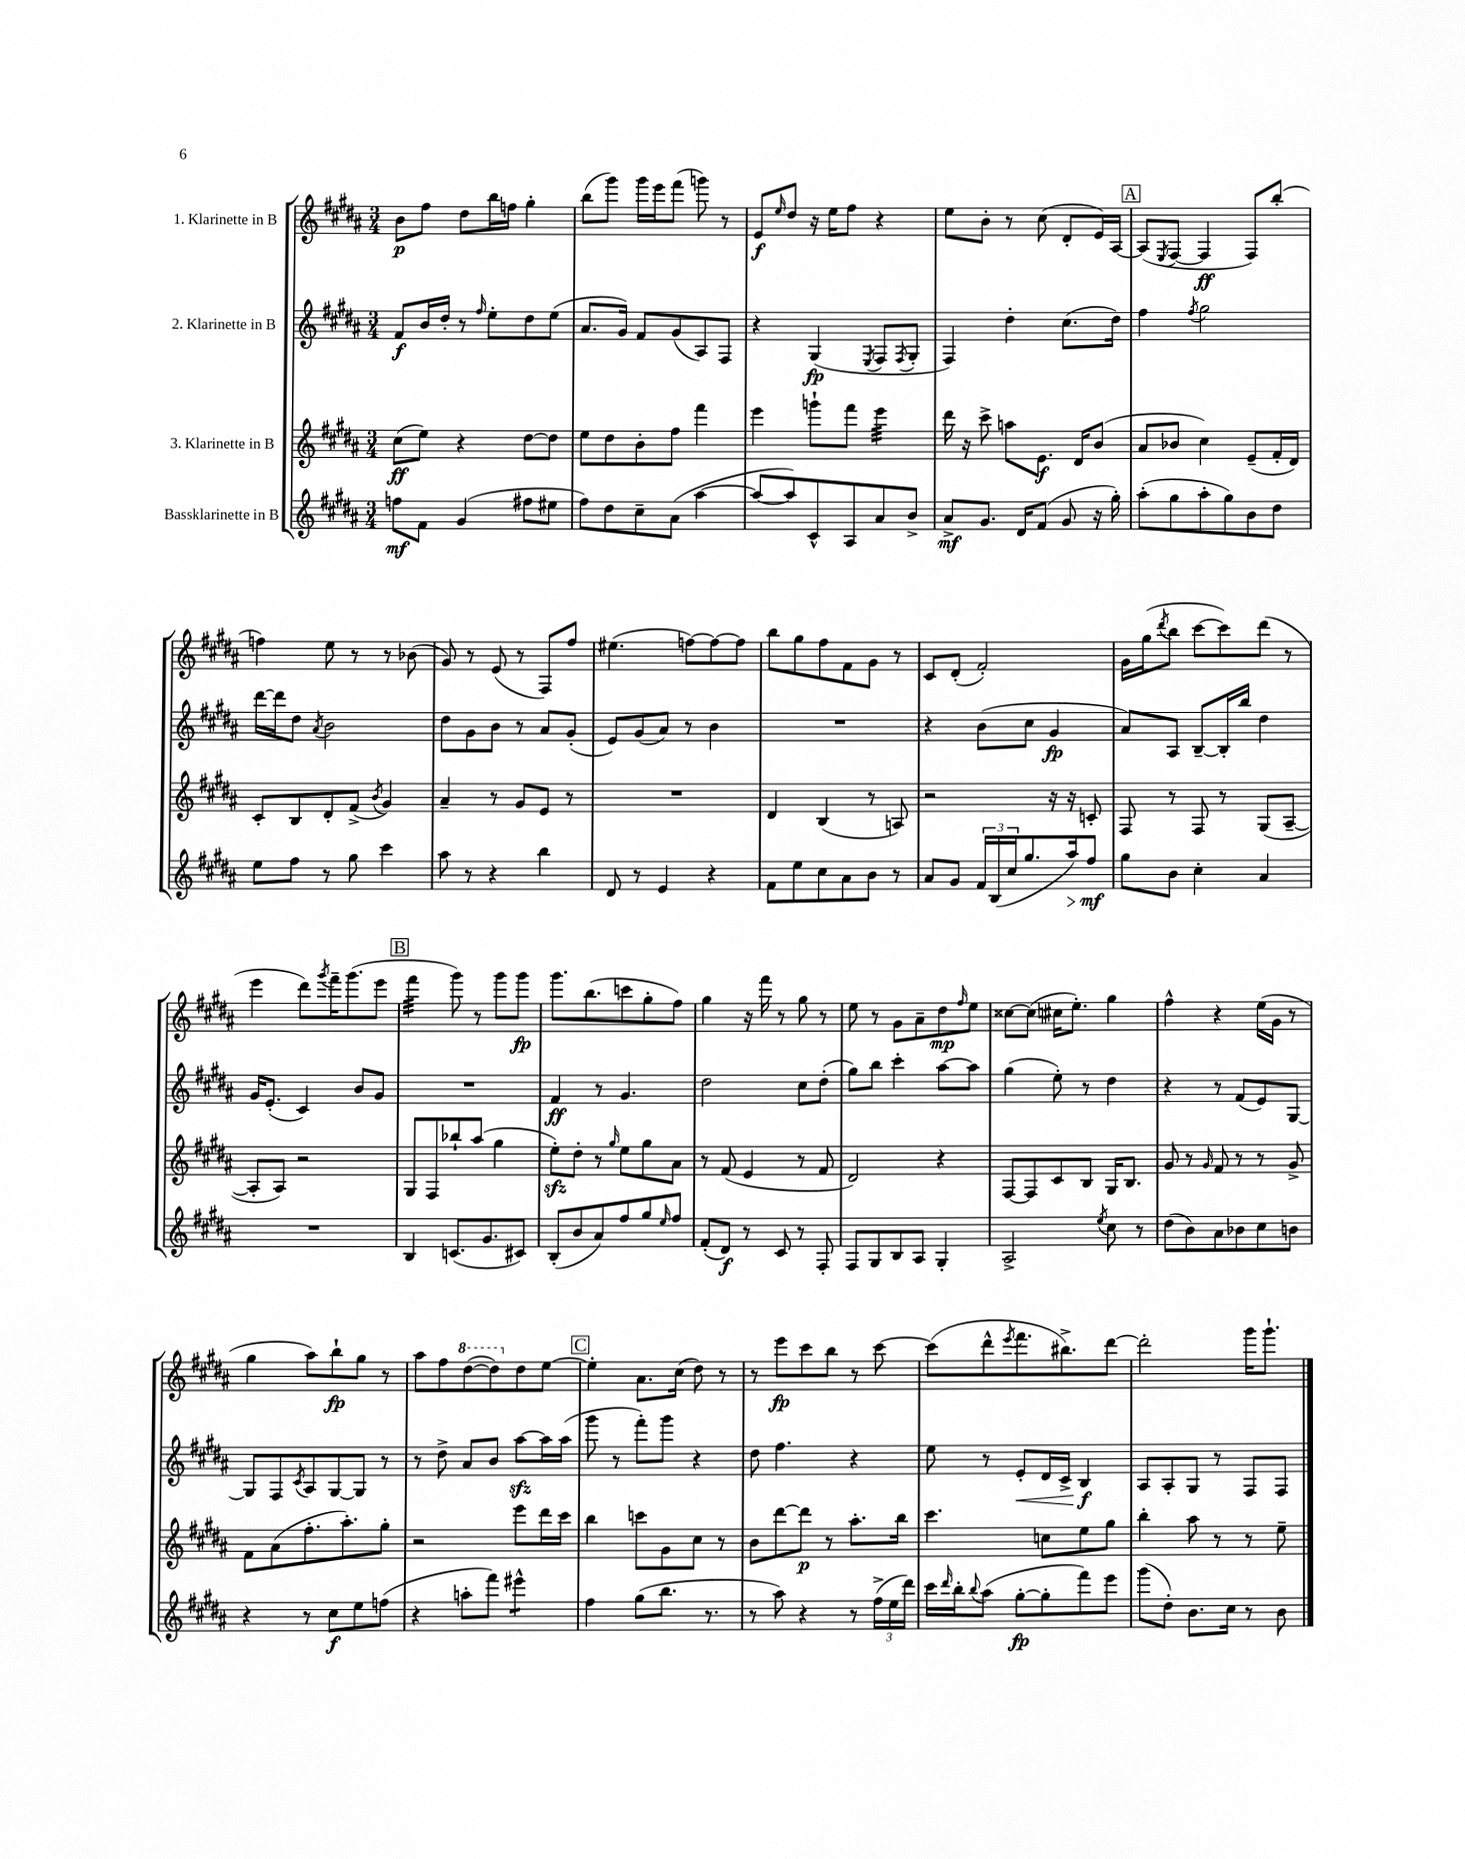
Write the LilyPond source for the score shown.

<<
\new StaffGroup <<
\new Staff = "s0" \with { instrumentName = "1. Klarinette in B" } {
    \clef treble \key b \major \numericTimeSignature \time 3/4
    b'8\p fis''8 dis''8 b''16 f''16 gis''4-. |
    b''8( gis'''8) gis'''16 e'''16 fis'''8( g'''8) r8 |
    e'8\f \grace { e''16 } dis''8 r16 e''16 fis''8 r4 |
    e''8 b'8-. r8 cis''8( dis'8-. e'16) ais16~ |
    \mark \markup { \box "A" } ais8( \acciaccatura { e8 } fis8~ fis4\ff fis8) b''8-.( |
    f''4) e''8 r8 r8 bes'8( |
    gis'8) r8 e'8( r8 fis8) fis''8 |
    eis''4.( f''8~) f''8~ f''8 |
    b''8 gis''8 fis''8 fis'8 gis'8 r8 |
    cis'8 dis'8-.( fis'2-.) |
    gis'16 gis''16( \acciaccatura { dis'''8 } b''8 cis'''8~ cis'''8) dis'''8( r8 |
    e'''4 dis'''8) \acciaccatura { gis'''8 } fis'''16-- gis'''8.( e'''8 |
    \mark \markup { \box "B" } fis'''4:32 gis'''8) r8 gis'''8 gis'''8\fp |
    gis'''8. b''8.( c'''8 gis''8-. fis''8) |
    gis''4 r16 fis'''16 r8 gis''8 r8 |
    e''8 r8 gis'8 ais'8-- dis''8\mp \grace { fis''16 } e''8 |
    cisis''8~ cisis''8( cis''16 e''8.-.) gis''4 |
    fis''4-^ r4 e''16( gis'16 r8 |
    gis''4 ais''8) b''8-!\fp gis''8 r8 |
    ais''8 fis''8 \ottava #1 dis'''8~( dis'''8) \ottava #0 dis''8 e''8~ |
    \mark \markup { \box "C" } e''4-. ais'8. cis''16( dis''8) r8 |
    r8 e'''8\fp cis'''8 b''8 r8 cis'''8~ |
    cis'''8( dis'''8-^ \acciaccatura { e'''8 } fis'''8. bis''8.->) dis'''8~ |
    dis'''2-. gis'''16 gis'''8.-! \bar "|." |
}
\new Staff = "s1" \with { instrumentName = "2. Klarinette in B" } {
    \clef treble \key b \major \numericTimeSignature \time 3/4
    fis'8\f b'16 dis''16-. r8 \grace { fis''16 } e''8-. dis''8 e''8( |
    ais'8. gis'16) fis'8 gis'8( ais8) fis8 |
    r4 gis4\fp( \acciaccatura { e8 } fis8 \acciaccatura { fis8 } gis8-. |
    fis4) dis''4-. cis''8.( dis''16) |
    \mark \markup { \box "A" } fis''4 \acciaccatura { fis''8 } gis''2 |
    dis'''16~ dis'''16 dis''8 \acciaccatura { ais'8 } b'2 |
    dis''8 gis'8 b'8 r8 ais'8 gis'8-.( |
    e'8) gis'8( ais'8) r8 b'4 |
    R2. |
    r4 b'8( cis''8 gis'4\fp |
    ais'8) ais8 b8~-- b16-. b''16 dis''4 |
    gis'16 e'8.-.( cis'4) b'8 gis'8 |
    \mark \markup { \box "B" } R2. |
    fis'4\ff r8 gis'4. |
    dis''2 cis''8 dis''8-.( |
    gis''8) b''8 cis'''4-. ais''8~ ais''8 |
    gis''4( e''8-.) r8 dis''4 |
    r4 r8 fis'8( e'8) gis8~ |
    gis8 fis8 \acciaccatura { cis'8 } ais8 gis8~ gis8 r8 |
    r8 dis''8-> ais'8 b'8 ais''8~\sfz ais''16 ais''16( |
    \mark \markup { \box "C" } gis'''8 r8 fis'''8-.) gis'''8 r4 |
    dis''8 fis''4. r4 |
    e''8 r8 e'8-.\< dis'16 cis'16-> b4\f\! |
    ais8 ais8-. gis8 r8 fis8 fis8 \bar "|." |
}
\new Staff = "s2" \with { instrumentName = "3. Klarinette in B" } {
    \clef treble \key b \major \numericTimeSignature \time 3/4
    cis''8\ff( e''8) r4 dis''8~ dis''8 |
    e''8 dis''8 b'8-. fis''8 fis'''4 |
    e'''4 g'''8-! fis'''8 e'''4:32 |
    dis'''16 r16 cis'''8-> a''8 e'8.\f dis'16 b'8( |
    \mark \markup { \box "A" } ais'8 bes'8 cis''4) e'8--( fis'16-. dis'16) |
    cis'8-. b8 dis'8-. fis'8->( \acciaccatura { b'8 } gis'4) |
    ais'4-- r8 gis'8 e'8 r8 |
    R2. |
    dis'4 b4( r8 a8) |
    r2 r16 r16 c'8-. |
    fis8 r8 fis8 r8 gis8( ais8~-- |
    ais8-. ais8) r2 |
    \mark \markup { \box "B" } gis8 fis8 bes''8-! ais''8( gis''4 |
    e''8-.\sfz) dis''8-. r8 \grace { gis''16 } e''8 gis''8 ais'8 |
    r8 fis'8( e'4 r8 fis'8 |
    dis'2) r4 |
    fis8~ fis8 cis'8 b8 gis16 b8. |
    gis'8 r8 \grace { gis'16 } fis'8 r8 r8 gis'8-> |
    fis'8 ais'8( fis''8.-. ais''8.-.) gis''8-. |
    r2 e'''8 dis'''16 cis'''16 |
    \mark \markup { \box "C" } b''4 c'''8 gis'8 cis''8 r8 |
    b'8 dis'''8~ dis'''8\p r8 ais''8.-. b''16 |
    cis'''4. c''8 e''8 gis''8 |
    b''4-. ais''8 r8 r8 e''8-- \bar "|." |
}
\new Staff = "s3" \with { instrumentName = "Bassklarinette in B" } {
    \clef treble \key b \major \numericTimeSignature \time 3/4
    f''8\mf fis'8 gis'4( fis''8 eis''8 |
    fis''8) dis''8 cis''8-- ais'8( ais''4~ |
    ais''8~ ais''8) cis'8-^ ais8 ais'8 b'8-> |
    ais'8->\mf gis'8. dis'16 fis'8( gis'8 r16 gis''16-.) |
    \mark \markup { \box "A" } ais''8-.( gis''8 ais''8-. gis''8) b'8 dis''8 |
    e''8 fis''8 r8 gis''8 cis'''4 |
    ais''8 r8 r4 b''4 |
    dis'8 r8 e'4 r4 |
    fis'8 e''8 cis''8 ais'8 b'8 r8 |
    ais'8 gis'8 \tuplet 3/2 { fis'16 b16( cis''16 } gis''8. ais''16\>) fis''8\mf\! |
    gis''8 b'8 cis''4-. ais'4 |
    R2. |
    \mark \markup { \box "B" } b4 c'8.( gis'8. cis'8) |
    b8-.( b'8 ais'8) fis''8 gis''8 \grace { e''16 } fis''8 |
    fis'8-.( dis'8\f) r8 cis'8 r8 fis8-. |
    fis8 gis8 b8 ais8 gis4-. |
    ais2-> \acciaccatura { e''8 } cis''8 r8 |
    dis''8( b'8) ais'8 bes'8 cis''8 b'8 |
    r4 r8 cis''8\f e''8 f''8( |
    r4 a''8-. fis'''8) eis'''4:8-^ |
    \mark \markup { \box "C" } fis''4 gis''8( b''8. r8. |
    r8 ais''8) r4 r8 \tuplet 3/2 { fis''16->( e''16 dis'''16) } |
    cis'''16 \grace { dis'''16 } b''16-. \appoggiatura { b''8 } ais''8( gis''8~-.\fp gis''8-. fis'''8) e'''8 |
    gis'''8( dis''8-.) b'8. cis''16 r8 b'8 \bar "|." |
}
>>
>>
\layout { \context { \Score \remove "Bar_number_engraver" } }
